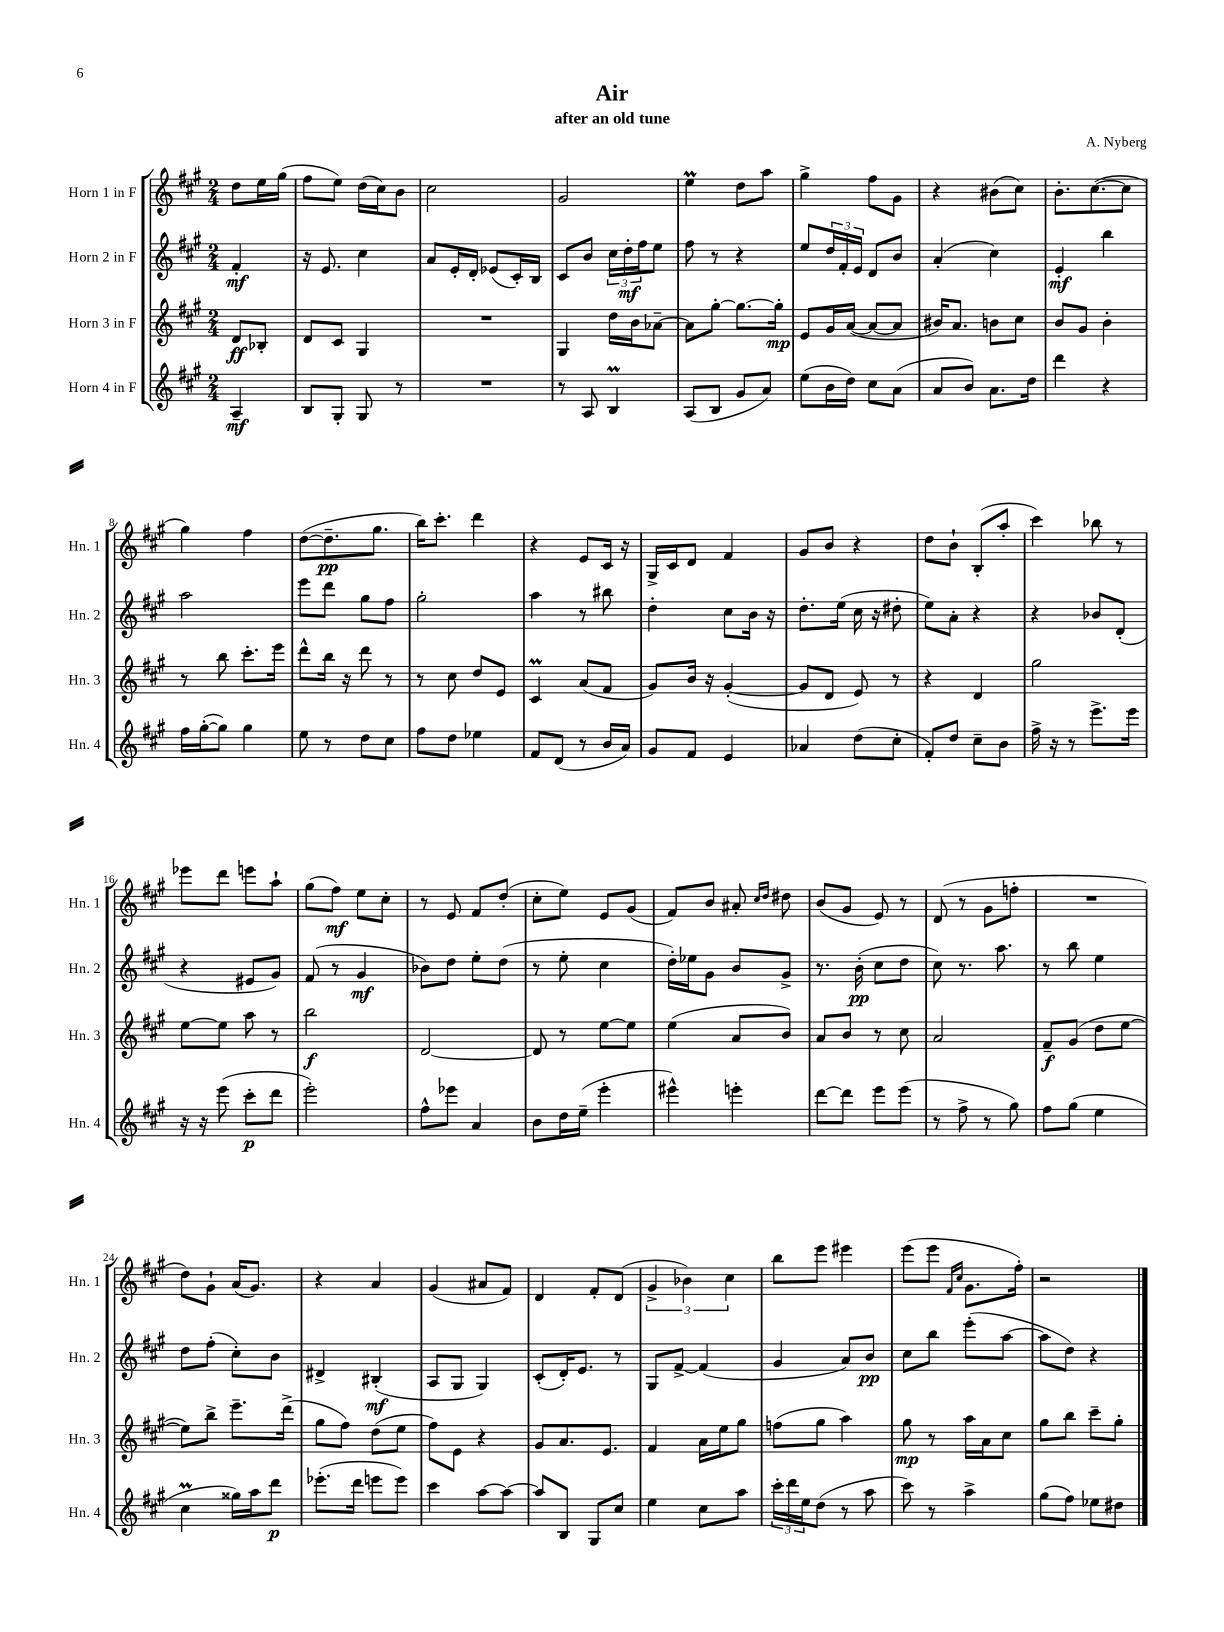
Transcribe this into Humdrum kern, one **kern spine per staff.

**kern	**kern	**kern	**kern
*staff4	*staff3	*staff2	*staff1
*clefG2	*clefG2	*clefG2	*clefG2
*k[f#c#g#]	*k[f#c#g#]	*k[f#c#g#]	*k[f#c#g#]
*M2/4	*M2/4	*M2/4	*M2/4
4A~	8d	4f#'	8dd
.	8B-'	.	16ee
.	.	.	(16gg#
=	=	=	=
8B	8d	16r	8ff#
.	.	8.e	.
8G#'	8c#	.	8ee)
8G#	4G#	4cc#	(16dd
.	.	.	16cc#)
8r	.	.	8b
=	=	=	=
2r	2r	8a	2cc#
.	.	16e'	.
.	.	16d'	.
.	.	(8e-	.
.	.	16c#')	.
.	.	16B	.
=	=	=	=
8r	4G#	8c#	2g#
8A	.	8b	.
4B	16dd	24cc#	.
.	.	24dd'	.
.	16b	.	.
.	.	24ff#	.
.	[8a-~	8ee	.
=	=	=	=
(8A	8a-]	8ff#	4ee
8B	[8gg#'	8r	.
8g#	8.gg#_	4r	8dd
8a)	.	.	8aa
.	16gg#']	.	.
=	=	=	=
(8ee	8e	8ee	4gg#^
16b	16g#	24dd	.
.	.	24f#'	.
16dd)	([16a	.	.
.	.	24e	.
8cc#	8a_	8d	8ff#
(8a	8a]	8b	8g#
=	=	=	=
8a	16b#)	(4a'	4r
.	8.a	.	.
8b)	.	.	.
8.a	8b	4cc#)	(8b#
.	8cc#	.	8cc#)
16dd	.	.	.
=	=	=	=
4ddd	8b	4e'	8.b'
.	8g#	.	.
.	.	.	([8.cc#
4r	4b'	4bb	.
.	.	.	8cc#]
=	=	=	=
16ff#	8r	2aa	4gg#)
([16gg#'	.	.	.
8gg#])	8bb	.	.
4gg#	8.ccc#'	.	4ff#
.	16eee	.	.
=	=	=	=
8ee	8ddd^^	8eee	([8dd
8r	16bb	8ddd	8.dd~]
.	16r	.	.
8dd	8ddd	8gg#	.
.	.	.	8.gg#
8cc#	8r	8ff#	.
=	=	=	=
8ff#	8r	2gg#'	16bb)
.	.	.	8.ccc#'
8dd	8cc#	.	.
4ee-	8dd	.	4ddd
.	8e	.	.
=	=	=	=
8f#	4c#	4aa	4r
(8d	.	.	.
8r	(8a	8r	8e
16b	8f#	8bb#	16c#
16a)	.	.	16r
=	=	=	=
8g#	8g#)	4dd'	16G#^
.	.	.	16c#
8f#	16b	.	8d
.	16r	.	.
4e	([4g#'	8cc#	4f#
.	.	16b	.
.	.	16r	.
=	=	=	=
4a-	8g#]	8.dd'	8g#
.	8d	.	8b
.	.	(16ee	.
(8dd	8e)	16cc#	4r
.	.	16r	.
8cc#'	8r	8dd#'	.
=	=	=	=
8f#')	4r	8ee)	8dd
8dd	.	8a'	8b`
8cc#~	4d	4r	(8B'
8b	.	.	8aa'
=	=	=	=
16ff#^	2gg#	4r	4ccc#)
16r	.	.	.
8r	.	.	.
8.eee^	.	8b-	8bb-
.	.	(8d'	8r
16eee	.	.	.
=	=	=	=
16r	[8ee	4r	8eee-
16r	.	.	.
(8eee	8ee]	.	8ddd
8ccc#'	8aa	8e#	8eee
8ddd	8r	8g#)	8aa`
=	=	=	=
2eee')	2bb	(8f#	(8gg#
.	.	8r	8ff#)
.	.	4g#	8ee
.	.	.	8cc#'
=	=	=	=
8ff#^^	[2d	8b-)	8r
8eee-	.	8dd	8e
4a	.	8ee'	8f#
.	.	(8dd	(8dd'
=	=	=	=
8b	8d]	8r	8cc#'
16dd	8r	8ee'	8ee)
(16ee~	.	.	.
4eee'	[8ee	4cc#	8e
.	8ee]	.	(8g#
=	=	=	=
4eee#^^)	(4ee	16dd')	8f#)
.	.	16ee-	.
.	.	8g#	8b
4eee'	8a	8b	8a#'
.	.	.	16qqcc#
.	.	.	16qqdd
.	8b)	8g#^	8dd#
=	=	=	=
[8ddd	8a	8.r	(8b
8ddd]	8b	.	8g#
.	.	(16b'	.
8eee	8r	8cc#	8e)
(8eee	8cc#	8dd	8r
=	=	=	=
8r	2a	8cc#)	(8d
8ff#^	.	8.r	8r
8r	.	.	8g#
.	.	8.aa	.
8gg#)	.	.	8ff'
=	=	=	=
8ff#	8f#~	8r	2r
(8gg#	(8g#	8bb	.
4ee	8dd	4ee	.
.	[8ee	.	.
=	=	=	=
4cc#	8ee])	8dd	8dd)
.	8bb^	(8ff#'	8g#`
16gg##)	8.eee~	8cc#')	(16a
16aa	.	.	8.g#)
8ddd	.	8b	.
.	(16ddd^	.	.
=	=	=	=
(8.eee-'	8gg#	4d#^	4r
.	8ff#)	.	.
16ddd	.	.	.
8eee	(8dd	(4B#'	4a
8eee)	8ee	.	.
=	=	=	=
4ccc#	8ff#)	8A	(4g#
.	8e	8G#	.
[8aa	4r	4G#)	8a#
8aa_	.	.	8f#)
=	=	=	=
8aa]	8g#	(8c#'	4d
8B	8.a	16d')	.
.	.	8.e	.
8G#	.	.	8f#'
.	8.e	.	.
8cc#	.	8r	(8d
=	=	=	=
4ee	4f#	8G#	6g#^
.	.	[8f#^	.
.	.	.	6b-)
8cc#	16a	(4f#]	.
.	16ee	.	.
.	.	.	6cc#
8aa	8gg#	.	.
=	=	=	=
24ccc#'	(8ff	4g#	8bb
24ddd	.	.	.
24ee	.	.	.
(8dd	8gg#	.	8eee
8r	4aa)	8a)	4eee#
8aa	.	8b	.
=	=	=	=
8ccc#)	8gg#	8cc#	(8eee
8r	8r	8bb	8eee
.	.	.	16qqf#
.	.	.	16qqcc#
4aa^	16aa	(8eee'	8.g#
.	16a	.	.
.	8cc#	[8aa	.
.	.	.	16ff#')
=	=	=	=
(8gg#	8gg#	8aa]	2r
8ff#)	8bb	8dd)	.
8ee-	8ccc#~	4r	.
8dd#	8gg#'	.	.
==	==	==	==
*-	*-	*-	*-
